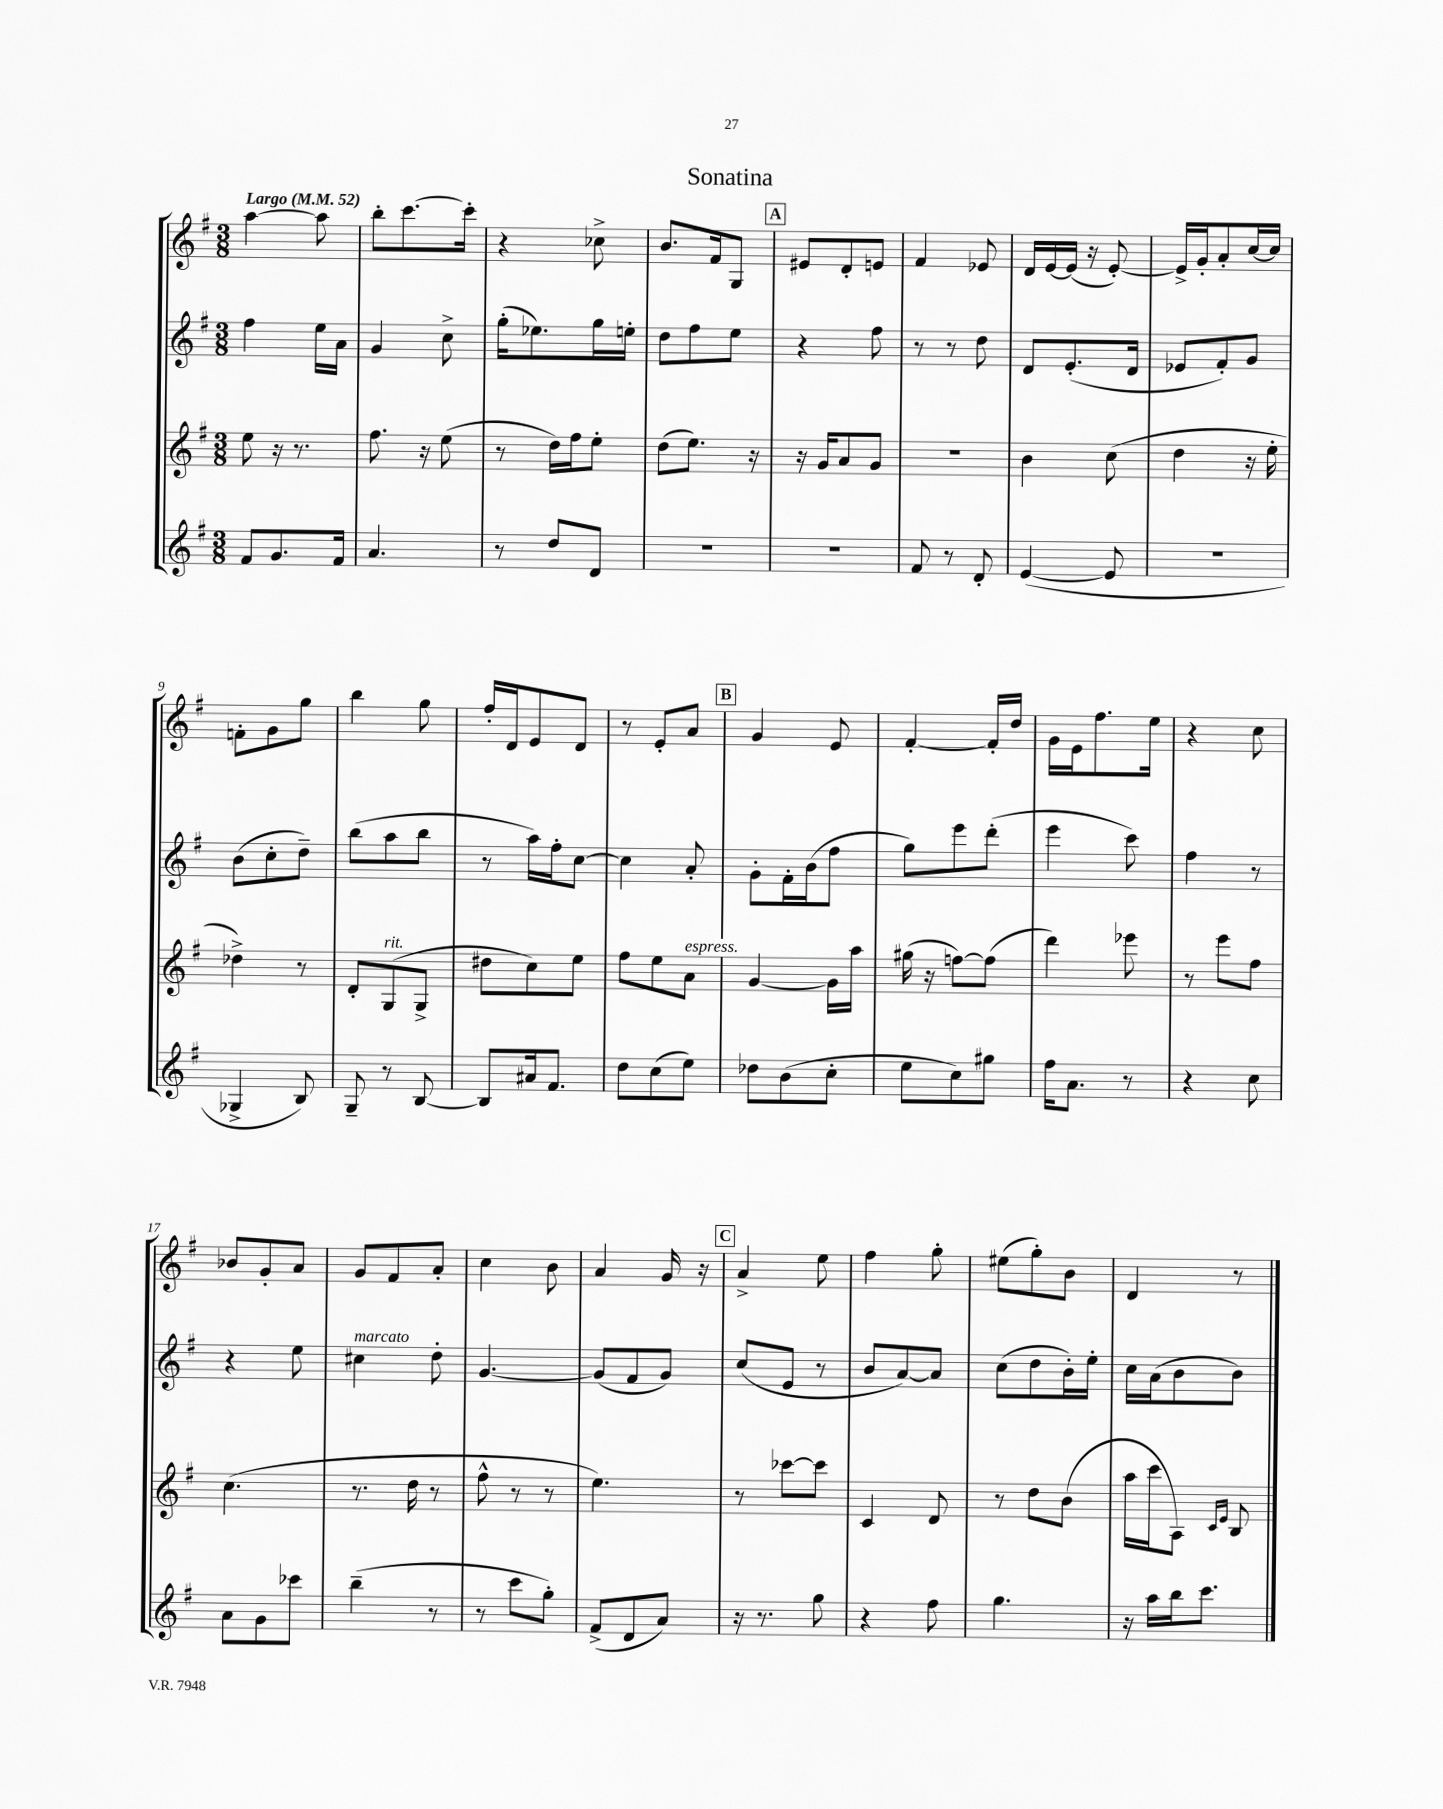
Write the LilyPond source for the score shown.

\header { title = "Sonatina" }
<<
\new StaffGroup <<
\new Staff = "s0" {
    \clef treble \key g \major \numericTimeSignature \time 3/8 \tempo "Largo" 4 = 52
    a''4~ a''8 |
    b''8-. c'''8.~ c'''16-. |
    r4 ces''8-> |
    b'8. fis'16 g8 |
    \mark \markup { \box "A" } eis'8 d'8-. e'8 |
    fis'4 ees'8 |
    d'16 e'16~ e'16( r16 e'8~-.) |
    e'16-> g'16-. a'8-. c''16~ c''16 |
    f'8-. g'8 g''8 |
    b''4 g''8 |
    fis''16-. d'16 e'8 d'8 |
    r8 e'8-. a'8 |
    \mark \markup { \box "B" } g'4 e'8 |
    fis'4~-. fis'16-. d''16 |
    g'16 e'16 fis''8. e''16 |
    r4 c''8 |
    bes'8 g'8-. a'8 |
    g'8 fis'8 a'8-. |
    c''4 b'8 |
    a'4 g'16 r16 |
    \mark \markup { \box "C" } a'4-> e''8 |
    fis''4 g''8-. |
    eis''8( g''8-.) b'8 |
    d'4 r8 \bar "|." |
}
\new Staff = "s1" {
    \clef treble \key g \major \numericTimeSignature \time 3/8
    fis''4 e''16 a'16 |
    g'4 c''8-> |
    g''16-.( ees''8.) g''16 e''16-. |
    d''8 fis''8 e''8 |
    \mark \markup { \box "A" } r4 fis''8 |
    r8 r8 d''8 |
    d'8 e'8.-.( d'16 |
    ees'8 fis'8-.) g'8 |
    b'8( c''8-. d''8--) |
    b''8( a''8 b''8 |
    r8 a''16) fis''16-. c''8~ |
    c''4 a'8-. |
    \mark \markup { \box "B" } g'8-. fis'16-. b'16( fis''8 |
    g''8) e'''8 d'''8-.( |
    e'''4 c'''8) |
    fis''4 r8 |
    r4 e''8 |
    cis''4^\markup { \italic "marcato" } d''8-. |
    g'4.~ |
    g'8( fis'8 g'8) |
    \mark \markup { \box "C" } c''8( e'8 r8 |
    b'8 a'8~) a'8 |
    c''8( d''8 b'16-.) e''16-. |
    c''16 a'16( b'8 b'8) \bar "|." |
}
\new Staff = "s2" {
    \clef treble \key g \major \numericTimeSignature \time 3/8
    e''8 r16 r8. |
    fis''8. r16 e''8( |
    r8 d''16) fis''16 e''8-. |
    d''8( e''8.) r16 |
    \mark \markup { \box "A" } r16 g'16 a'8 g'8 |
    R4. |
    b'4 c''8( |
    d''4 r16 e''16-. |
    des''4->) r8 |
    d'8-. g8^\markup { \italic "rit." }( g8-> |
    dis''8 c''8) e''8 |
    fis''8 e''8 a'8^\markup { \italic "espress." } |
    \mark \markup { \box "B" } g'4~ g'16 a''16 |
    gis''16( r16 f''8~) f''8( |
    d'''4) ees'''8 |
    r8 e'''8 fis''8 |
    c''4.( |
    r8. d''16 r8 |
    fis''8-^ r8 r8 |
    e''4.) |
    \mark \markup { \box "C" } r8 ces'''8~ ces'''8 |
    c'4 d'8 |
    r8 d''8 b'8( |
    a''16 c'''16 a8) \grace { c'16 e'16 } b8 \bar "|." |
}
\new Staff = "s3" {
    \clef treble \key g \major \numericTimeSignature \time 3/8
    fis'8 g'8. fis'16 |
    a'4. |
    r8 d''8 d'8 |
    R4. |
    \mark \markup { \box "A" } R4. |
    fis'8 r8 d'8-. |
    e'4~( e'8 |
    r4. |
    ges4-> b8) |
    g8-- r8 b8~ |
    b8 ais'16 fis'8. |
    d''8 c''8( e''8) |
    \mark \markup { \box "B" } des''8 b'8( c''8-. |
    e''8 c''8) gis''8 |
    fis''16 a'8. r8 |
    r4 c''8 |
    a'8 g'8 ces'''8 |
    b''4--( r8 |
    r8 c'''8 g''8-.) |
    fis'8->( d'8 a'8) |
    \mark \markup { \box "C" } r16 r8. g''8 |
    r4 fis''8 |
    g''4. |
    r16 a''16 b''16 c'''8. \bar "|." |
}
>>
>>
